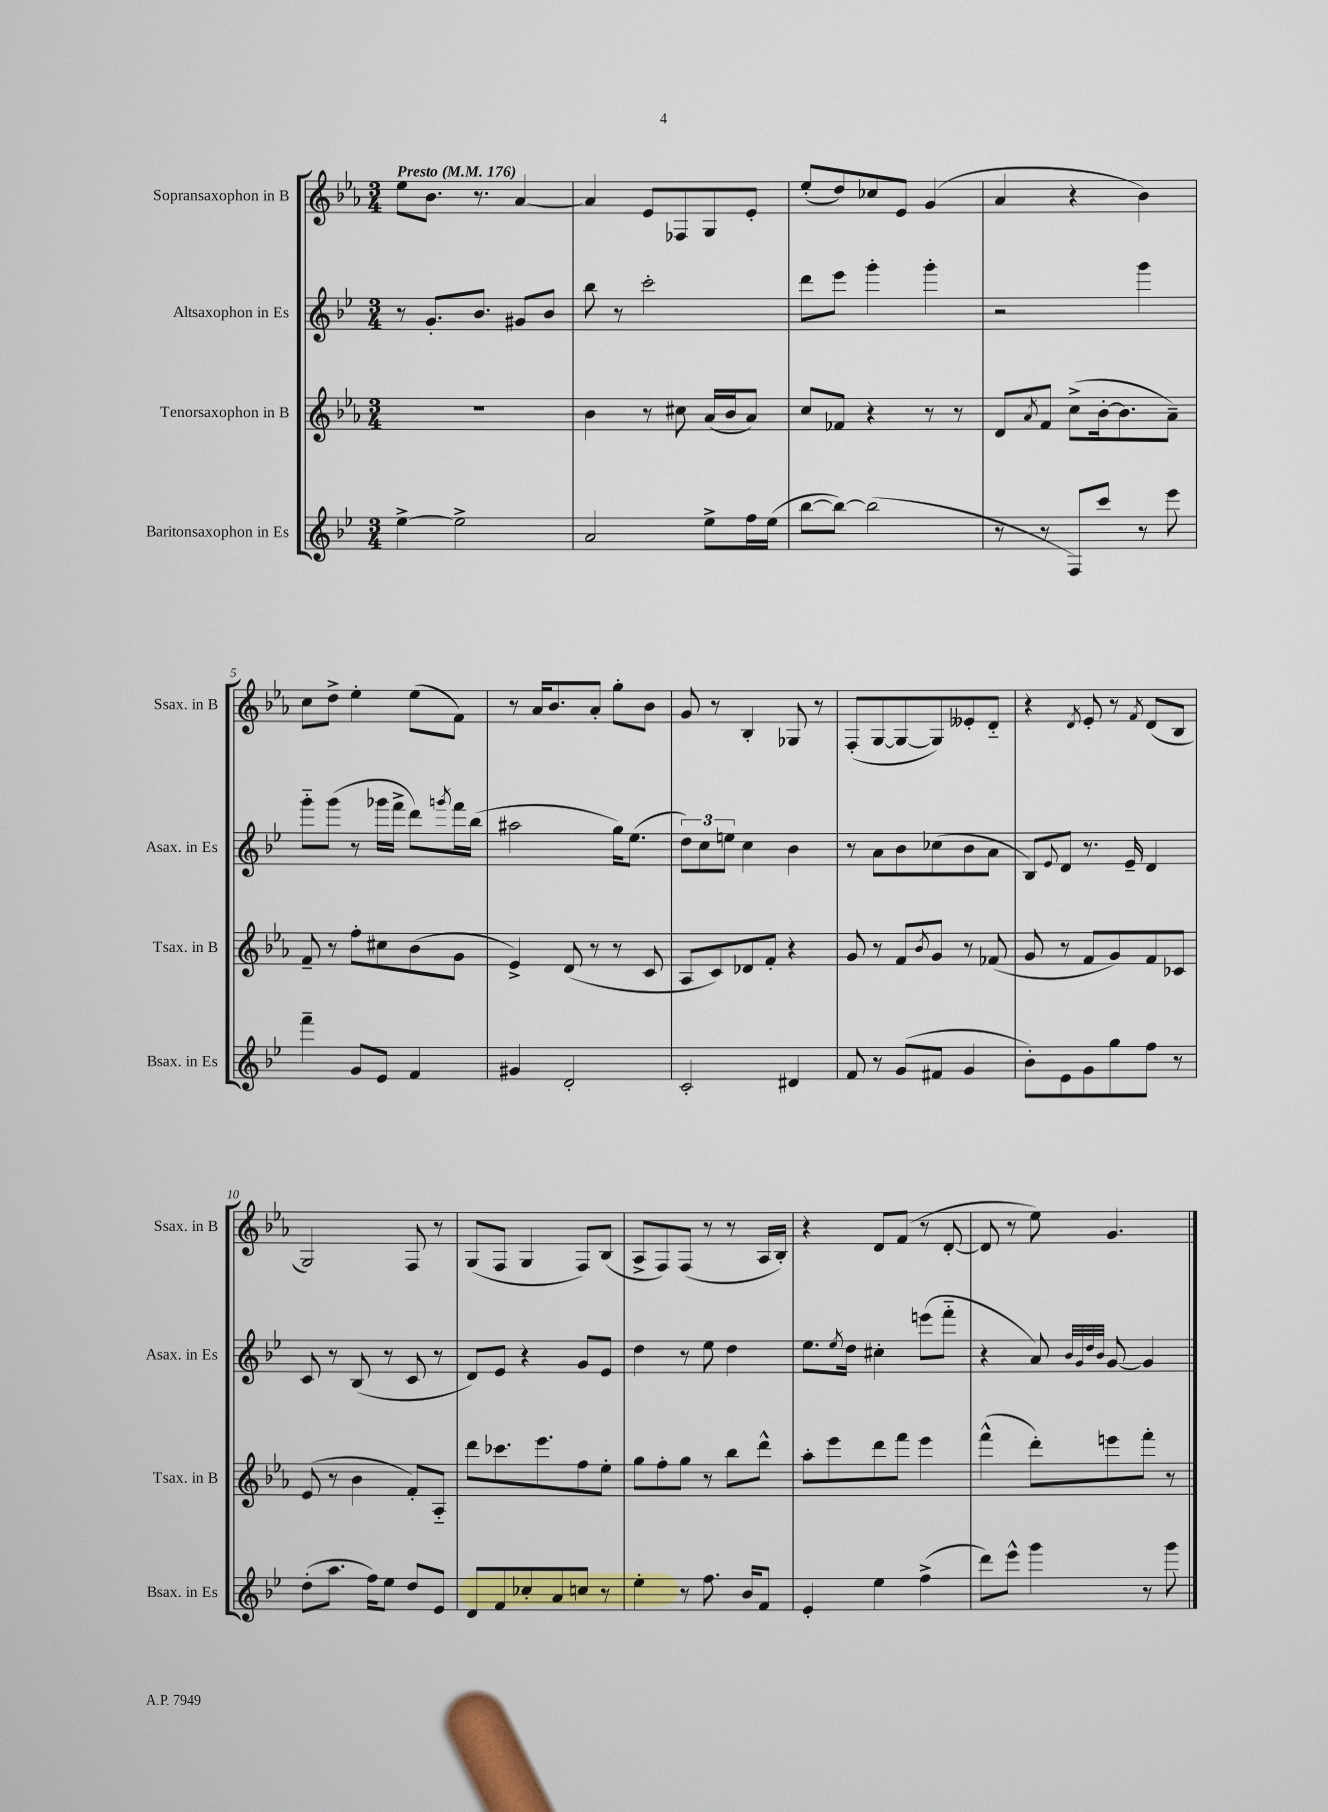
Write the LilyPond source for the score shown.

<<
\new StaffGroup <<
\new Staff = "s0" \with { instrumentName = "Sopransaxophon in B" shortInstrumentName = "Ssax. in B" } {
    \clef treble \key ees \major \numericTimeSignature \time 3/4 \tempo "Presto" 4 = 176
    ees''8 bes'8. r8. aes'4~ |
    aes'4 ees'8 fes8 g8 ees'8-. |
    ees''8-.( d''8) ces''8 ees'8 g'4( |
    aes'4 r4 bes'4) |
    c''8 d''8-> ees''4-. ees''8( f'8) |
    r8 aes'16 bes'8. aes'8-. g''8-. bes'8 |
    g'8 r8 bes4-. ges8 r8 |
    f8-.( g8~ g8~ g8) eeses'8-. d'8-_ |
    r4 \acciaccatura { d'8 } ees'8-. r8 \acciaccatura { f'8 } d'8( bes8 |
    g2) f8 r8 |
    g8( f8 g4 f8) bes8( |
    aes8-> f8) f8( r8 r8 aes16 bes16-.) |
    r4 d'8 f'8( r8 d'8~-. |
    d'8 r8 ees''8) g'4. \bar "|." |
}
\new Staff = "s1" \with { instrumentName = "Altsaxophon in Es" shortInstrumentName = "Asax. in Es" } {
    \clef treble \key bes \major \numericTimeSignature \time 3/4
    r8 g'8.-. bes'8. gis'8 bes'8 |
    bes''8 r8 c'''2-. |
    d'''8 ees'''8 g'''4-. g'''4-. |
    r2 g'''4 |
    g'''8-_ g'''8( r8 ges'''16 f'''16-> d'''8) \acciaccatura { g'''8 } f'''16 bes''16( |
    ais''2 g''16) ees''8.( |
    \tuplet 3/2 { d''8) c''8 e''8 } c''4 bes'4 |
    r8 a'8 bes'8 ces''8( bes'8 a'8 |
    bes8) \appoggiatura { ees'8 } d'8 r8. ees'16-- d'4 |
    c'8 r8 bes8( r8 c'8 r8 |
    d'8) ees'8 r4 g'8 ees'8 |
    d''4 r8 ees''8 d''4 |
    ees''8. \acciaccatura { ees''8 } d''16 cis''4-. e'''8( f'''8-_ |
    r4 a'8) \grace { bes'32 g'32 d''32 bes'32 } g'8~ g'4 \bar "|." |
}
\new Staff = "s2" \with { instrumentName = "Tenorsaxophon in B" shortInstrumentName = "Tsax. in B" } {
    \clef treble \key ees \major \numericTimeSignature \time 3/4
    R2. |
    bes'4 r8 cis''8 aes'16( bes'16 aes'8) |
    c''8 fes'8 r4 r8 r8 |
    d'8 \acciaccatura { aes'8 } f'8 c''8->( bes'16~-. bes'8. aes'8--) |
    f'8-- r8 f''8-. cis''8 bes'8( g'8 |
    ees'4->) d'8( r8 r8 c'8 |
    aes8 c'8) des'8 f'8-. r4 |
    g'8 r8 f'8 \acciaccatura { bes'8 } g'8 r8 fes'8( |
    g'8 r8 f'8 g'8) f'8 ces'8 |
    ees'8( r8 bes'4 f'8-.) aes8-_ |
    d'''8 ces'''8. ees'''8. f''8 ees''8-. |
    g''8 f''8-. g''8 r8 bes''8 d'''8-^ |
    aes''8-. ees'''8 d'''8 f'''8 ees'''4 |
    f'''4-^( d'''8-.) e'''8 f'''8-. r8 \bar "|." |
}
\new Staff = "s3" \with { instrumentName = "Baritonsaxophon in Es" shortInstrumentName = "Bsax. in Es" } {
    \clef treble \key bes \major \numericTimeSignature \time 3/4
    ees''4~-> ees''2-> |
    a'2 ees''8-> f''16 ees''16( |
    bes''8~ bes''8~) bes''2( |
    r8 r8 f8) c'''8 r8 ees'''8 |
    f'''4-- g'8 ees'8 f'4 |
    gis'4 d'2-. |
    c'2-. dis'4 |
    f'8 r8 g'8( fis'8 g'4 |
    bes'8-.) ees'8 g'8 g''8 f''8 r8 |
    d''8-.( a''8. f''16) ees''8 d''8 ees'8 |
    d'8 f'8 ces''8-. a'8 c''8 r8 |
    ees''4-. r8 f''8. bes'16 f'8 |
    ees'4-. ees''4 f''4->( |
    d'''8) ees'''8-^ g'''4 r8 g'''8 \bar "|." |
}
>>
>>
